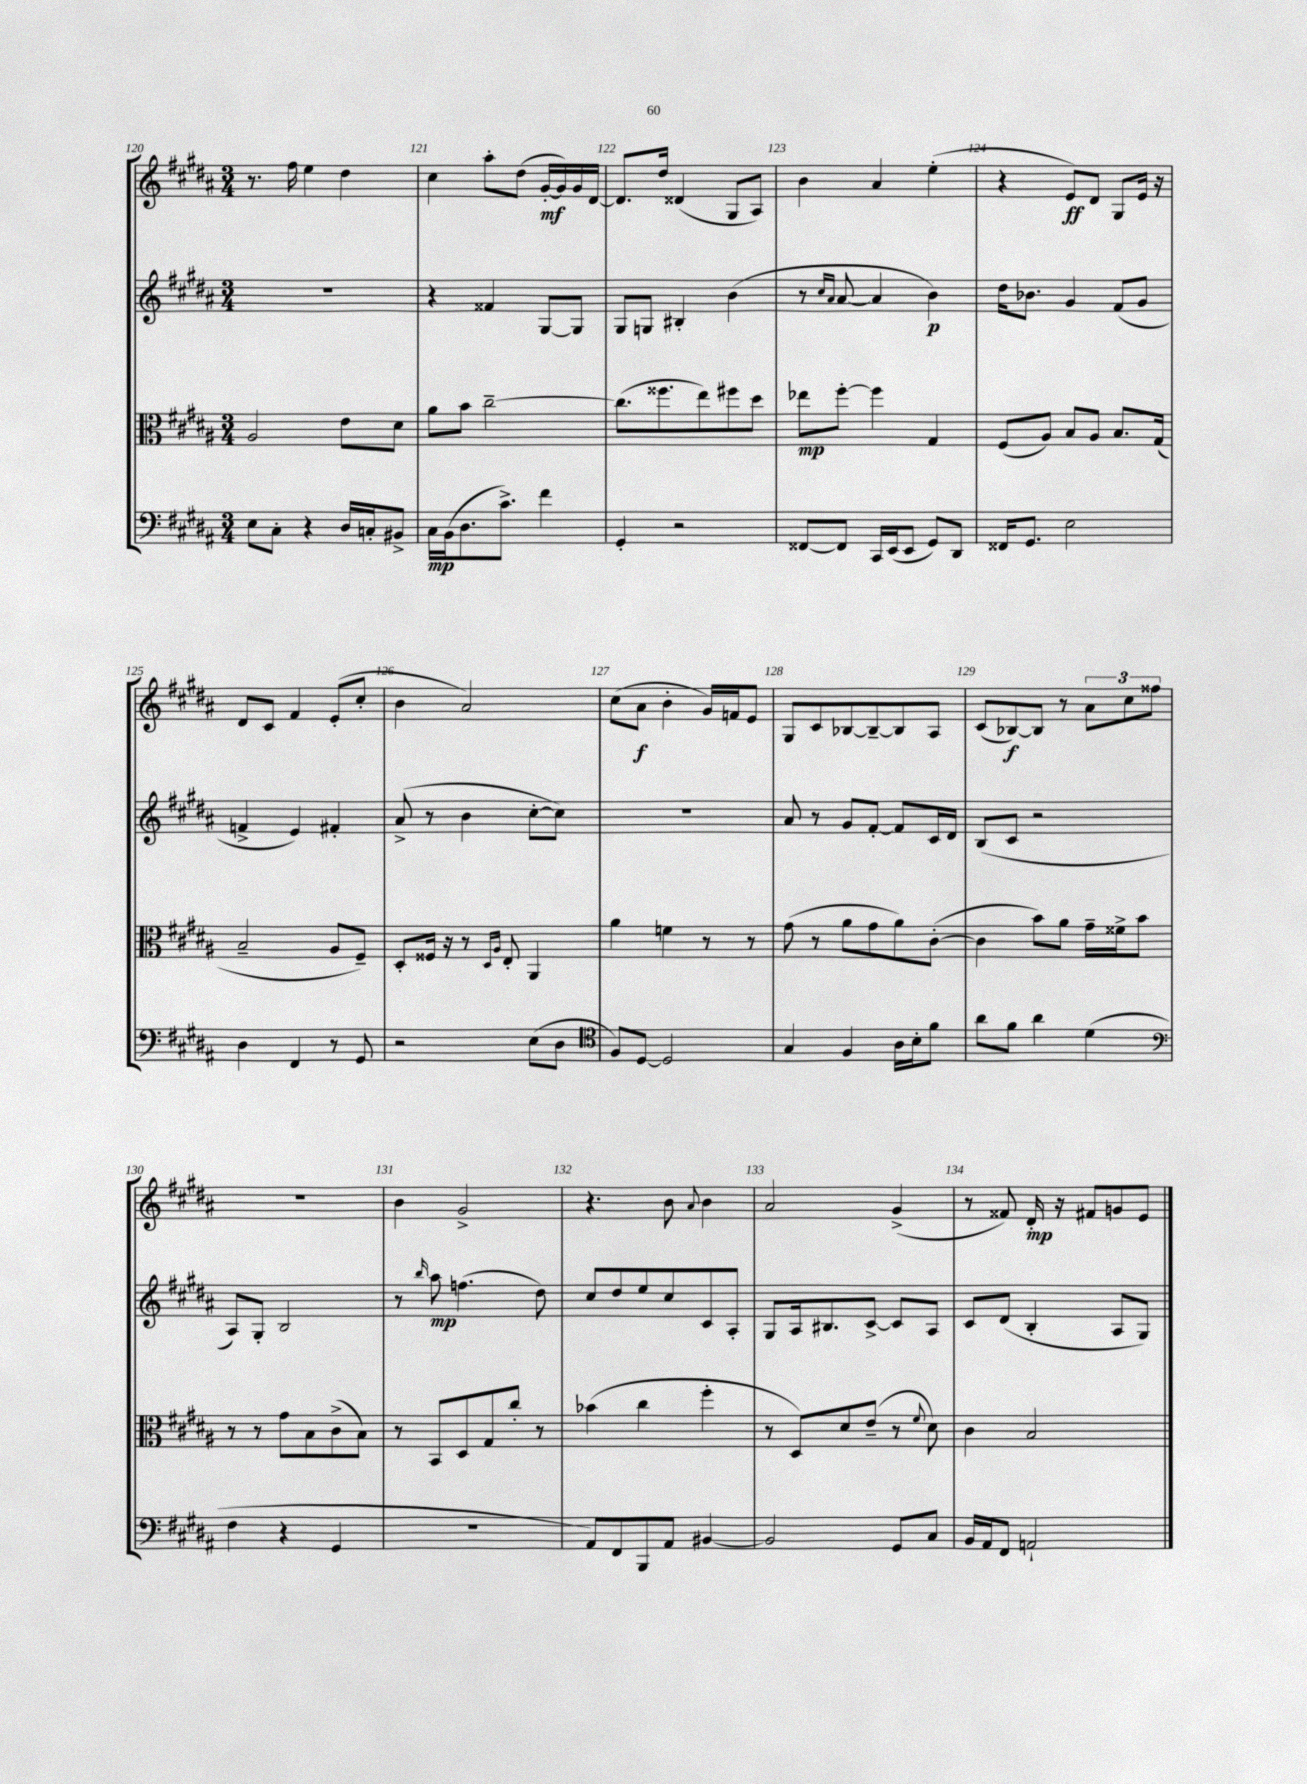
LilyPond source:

<<
\new StaffGroup <<
\new Staff = "s0" {
    \clef treble \key b \major \numericTimeSignature \time 3/4
    r8. fis''16 e''4 dis''4 |
    cis''4 ais''8-. dis''8( gis'16~-.\mf gis'16) gis'16 dis'16~ |
    dis'8. dis''16 disis'4( gis8 ais8) |
    b'4 ais'4 e''4-.( |
    r4 e'8\ff) dis'8 gis8 e'16 r16 |
    dis'8 cis'8 fis'4 e'8-.( cis''8-. |
    b'4 ais'2) |
    cis''8( ais'8\f b'4-. gis'16) f'16 e'8 |
    gis8 cis'8 bes8~ bes8~-- bes8 ais8 |
    cis'8( bes8~\f) bes8 r8 \tuplet 3/2 { ais'8 cis''8 fisis''8 } |
    R2. |
    b'4 gis'2-> |
    r4. b'8 \appoggiatura { ais'8 } b'4 |
    ais'2 gis'4->( |
    r8 fisis'8) dis'16-.\mp r16 fis'8 g'8 e'8 \bar "|." |
}
\new Staff = "s1" {
    \clef treble \key b \major \numericTimeSignature \time 3/4
    R2. |
    r4 fisis'4 gis8~ gis8 |
    gis8 g8 bis4-. b'4( |
    r8 \grace { cis''16 ais'16 } ais'8~ ais'4 b'4\p) |
    dis''16 bes'8. gis'4 fis'8( gis'8 |
    f'4-> e'4) fis'4-. |
    ais'8->( r8 b'4 cis''8~-. cis''8) |
    R2. |
    ais'8 r8 gis'8 fis'8~-. fis'8 cis'16 dis'16 |
    b8( cis'8 r2 |
    ais8) gis8-. b2 |
    r8 \grace { b''16 } ais''8\mp f''4.( dis''8) |
    cis''8 dis''8 e''8 cis''8 cis'8 ais8-. |
    gis8 ais16 bis8. cis'8~-> cis'8 ais8 |
    cis'8 dis'8( b4-. ais8 gis8) \bar "|." |
}
\new Staff = "s2" {
    \clef alto \key b \major \numericTimeSignature \time 3/4
    ais2 e'8 dis'8 |
    ais'8 b'8 cis''2~-- |
    cis''8.( fisis''8. e''8) fis''8 dis''8 |
    ees''8\mp fis''8~-. fis''4 gis4 |
    fis8( ais8) b8 ais8 b8. gis16( |
    b2-- ais8 fis8--) |
    dis8-. fisis16 r16 r8 \grace { dis16 ais16 } e8-. ais,4 |
    ais'4 f'4 r8 r8 |
    gis'8( r8 ais'8 gis'8 ais'8) cis'8~-.( |
    cis'4 b'8) ais'8 gis'16-- fisis'16-> b'8 |
    r8 r8 gis'8 b8 cis'8->( b8) |
    r8 b,8 dis8 gis8 cis''8-. r8 |
    bes'4( cis''4 fis''4-. |
    r8 dis8) dis'8 e'8--( r8 \appoggiatura { fis'8 } dis'8) |
    cis'4 b2 \bar "|." |
}
\new Staff = "s3" {
    \clef bass \key b \major \numericTimeSignature \time 3/4
    e8 cis8-. r4 dis16 c16-. bis,8-> |
    cis16\mp b,16( dis8. cis'8.->) fis'4 |
    gis,4-. r2 |
    fisis,8~ fisis,8 cis,16 e,16( e,8 gis,8) dis,8 |
    fisis,16 gis,8. e2 |
    dis4 fis,4 r8 gis,8 |
    r2 e8( dis8 |
    \clef tenor fis8) dis8~ dis2 |
    gis4 fis4 ais16 b16-. fis'8 |
    ais'8 fis'8 ais'4 dis'4( |
    \clef bass fis4 r4 gis,4 |
    R2. |
    ais,8) fis,8 b,,8 ais,8 bis,4~ |
    bis,2 gis,8 cis8 |
    b,16 ais,16 fis,8 a,2-! \bar "|." |
}
>>
>>
\layout { \context { \Score currentBarNumber = #120 \override BarNumber.break-visibility = ##(#f #t #t) barNumberVisibility = #all-bar-numbers-visible } }
